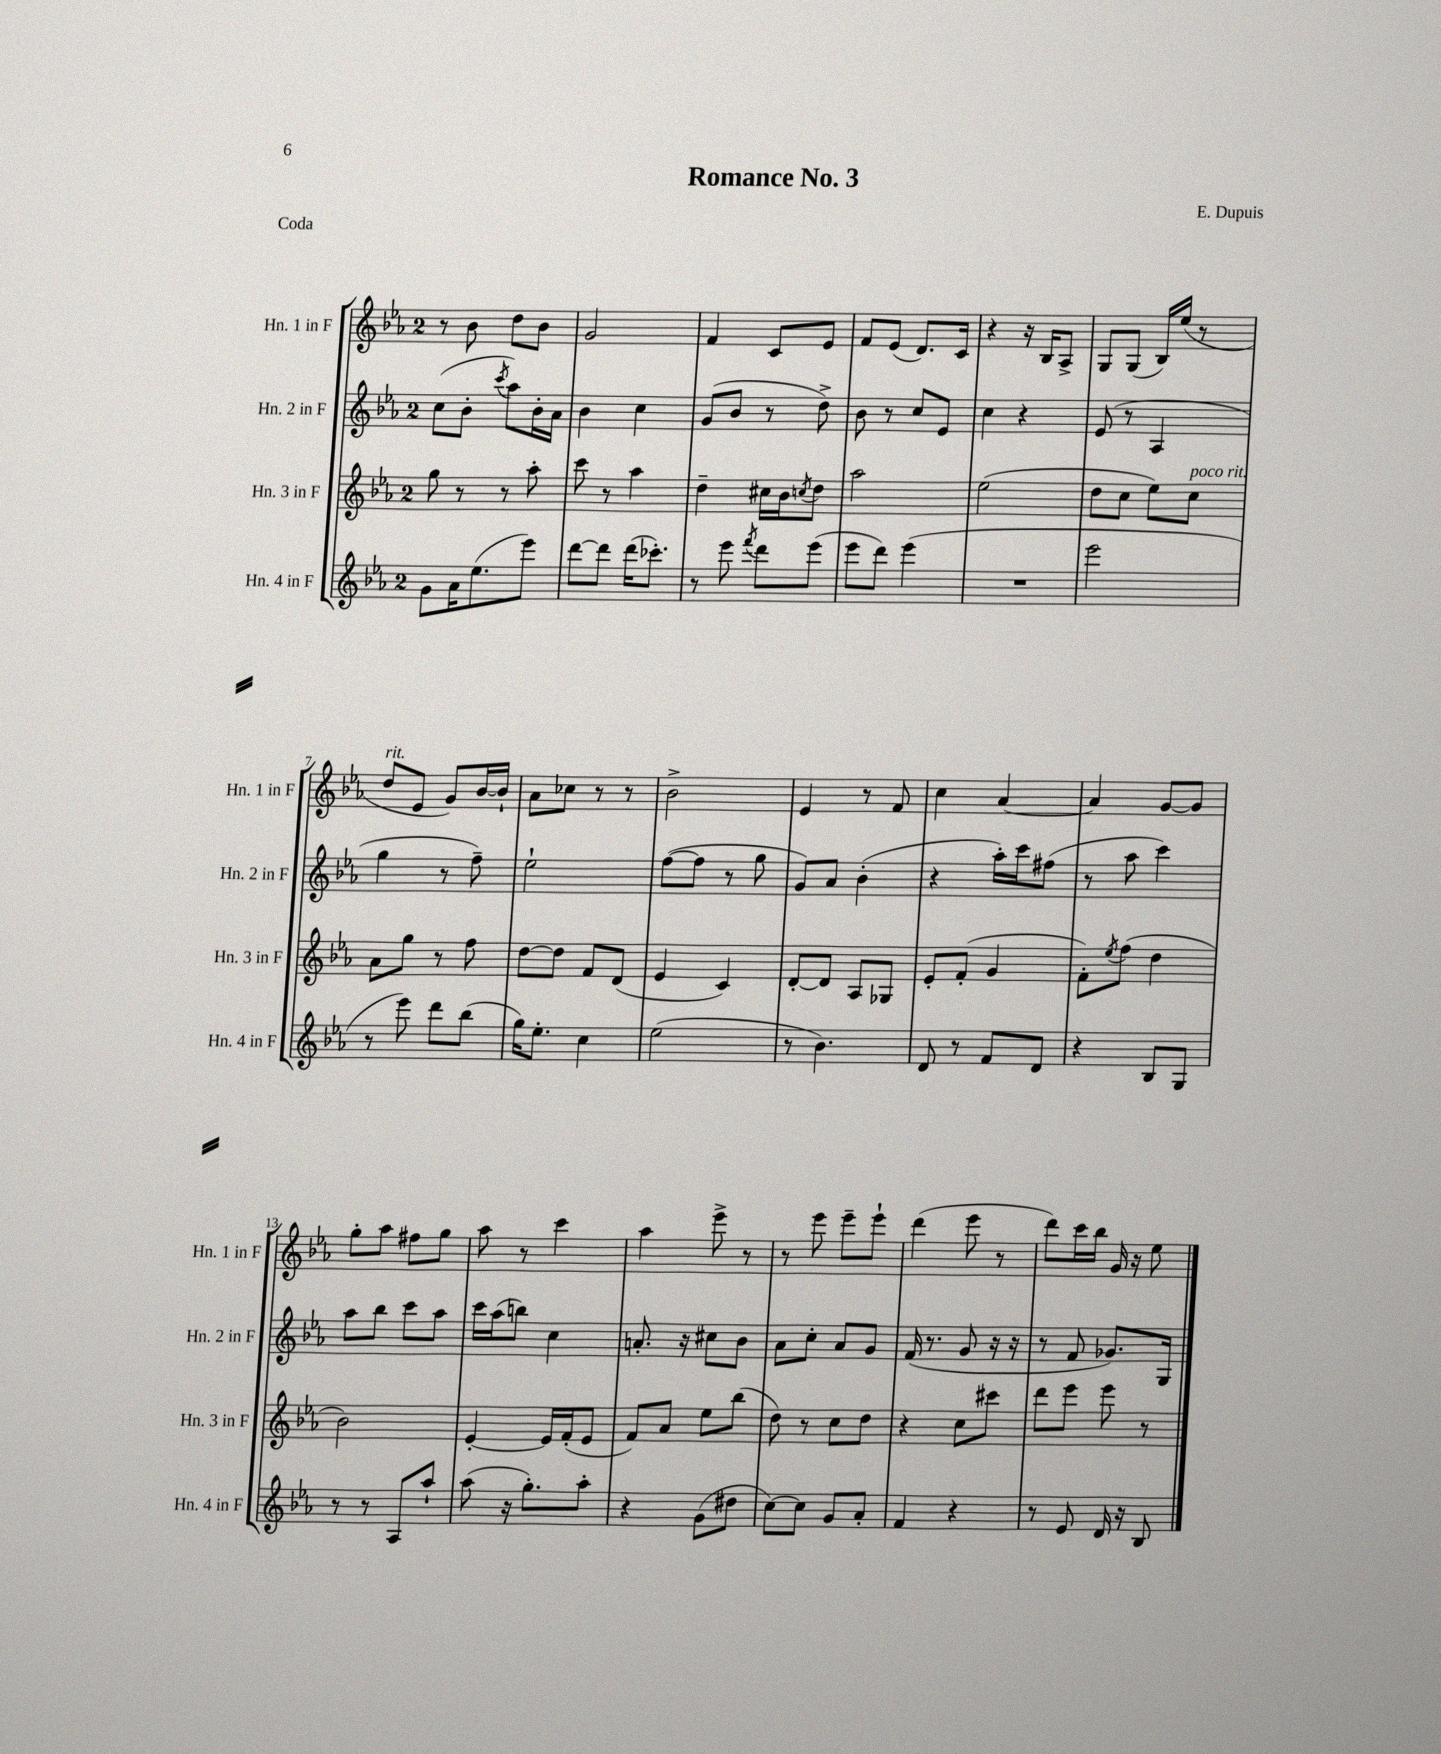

**kern	**kern	**kern	**kern
*staff4	*staff3	*staff2	*staff1
*clefG2	*clefG2	*clefG2	*clefG2
*k[b-e-a-]	*k[b-e-a-]	*k[b-e-a-]	*k[b-e-a-]
*M2/4	*M2/4	*M2/4	*M2/4
8g	8gg	(8cc	8r
16a-	8r	8b-'	8b-
(8.ee-	.	.	.
.	.	8qccc	.
.	8r	8aa-)	8dd
8eee-)	8aa-'	16b-'	8b-
.	.	16a-	.
=	=	=	=
[8ddd	8ccc	4b-	2g
8ddd]	8r	.	.
(16ddd	4aa-	4cc	.
8.ccc-')	.	.	.
=	=	=	=
8r	4dd~	(8g	4f
8eee-	.	8b-	.
8qfff	.	.	.
8ddd	16cc#	8r	8c
.	16b-	.	.
.	8qcc	.	.
(8eee-	8dd	8dd^)	8e-
=	=	=	=
8eee-	2aa-	8b-	8f
8ddd)	.	8r	(8e-
(4eee-	.	8cc	8.d)
.	.	8e-	.
.	.	.	16c
=	=	=	=
2r	(2ee-	4cc	4r
.	.	4r	16r
.	.	.	16B-
.	.	.	8A-^
=	=	=	=
2eee-	8dd	(8e-	8G
.	8cc	8r	(8G
.	8ee-)	4A-	16B-)
.	.	.	(16ee-
.	8cc	.	8r
=	=	=	=
8r	8a-	4gg	8dd
8eee-)	8gg	.	8e-
8ddd	8r	8r	8g)
(8bb-	8ff	8ff~)	[16b-
.	.	.	16b-`]
=	=	=	=
16gg)	[8dd	2ee-`	8a-
8.ee-'	.	.	.
.	8dd]	.	8cc-
4cc	8f	.	8r
.	(8d	.	8r
=	=	=	=
(2ee-	4e-	([8ff	2b-^
.	.	8ff]	.
.	4c)	8r	.
.	.	8gg	.
=	=	=	=
8r	[8d'	8g)	4e-
4.b-)	8d]	8a-	.
.	8A-	(4b-'	8r
.	8G-	.	8f
=	=	=	=
8d	8e-'	4r	4cc
8r	(8f'	.	.
8f	4g	16aa-')	[4a-
.	.	16ccc	.
8d	.	(8ff#	.
=	=	=	=
4r	8f')	8r	4a-]
.	8qee-	.	.
.	(8ff	8aa-	.
8B-	4dd	4ccc)	[8g
8G	.	.	8g]
=	=	=	=
8r	2b-)	8aa-	8gg'
8r	.	8bb-	8aa-
8A-	.	8ccc	8ff#
8aa-`	.	8aa-	8gg
=	=	=	=
(8aa-	[4e-'	16ccc	8aa-
.	.	(16aa-	.
16r	.	8bb)	8r
8.gg')	.	.	.
.	16e-]	4cc	4ccc
.	(16f'	.	.
8aa-'	8e-	.	.
=	=	=	=
4r	8f)	8.a'	4aa-
.	8a-	.	.
.	.	16r	.
(8g	8ee-	8cc#	8eee-^
8dd#	(8bb-	8b-	8r
=	=	=	=
[8cc)	8dd)	8a-	8r
8cc]	8r	8cc'	8eee-
8g	8cc	8a-	8eee-~
8a-'	8dd	8g	8eee-`
=	=	=	=
4f	4r	(16f	(4ddd
.	.	8.r	.
4r	8cc	8g	8eee-
.	8ccc#	16r	8r
.	.	16r	.
=	=	=	=
8r	8ddd	8r	8ddd)
8e-	8eee-	8f	16ccc
.	.	.	16bb-
16d	8eee-	8.g-)	16g
16r	.	.	16r
8B-	8r	.	8ee-
.	.	16G	.
==	==	==	==
*-	*-	*-	*-
